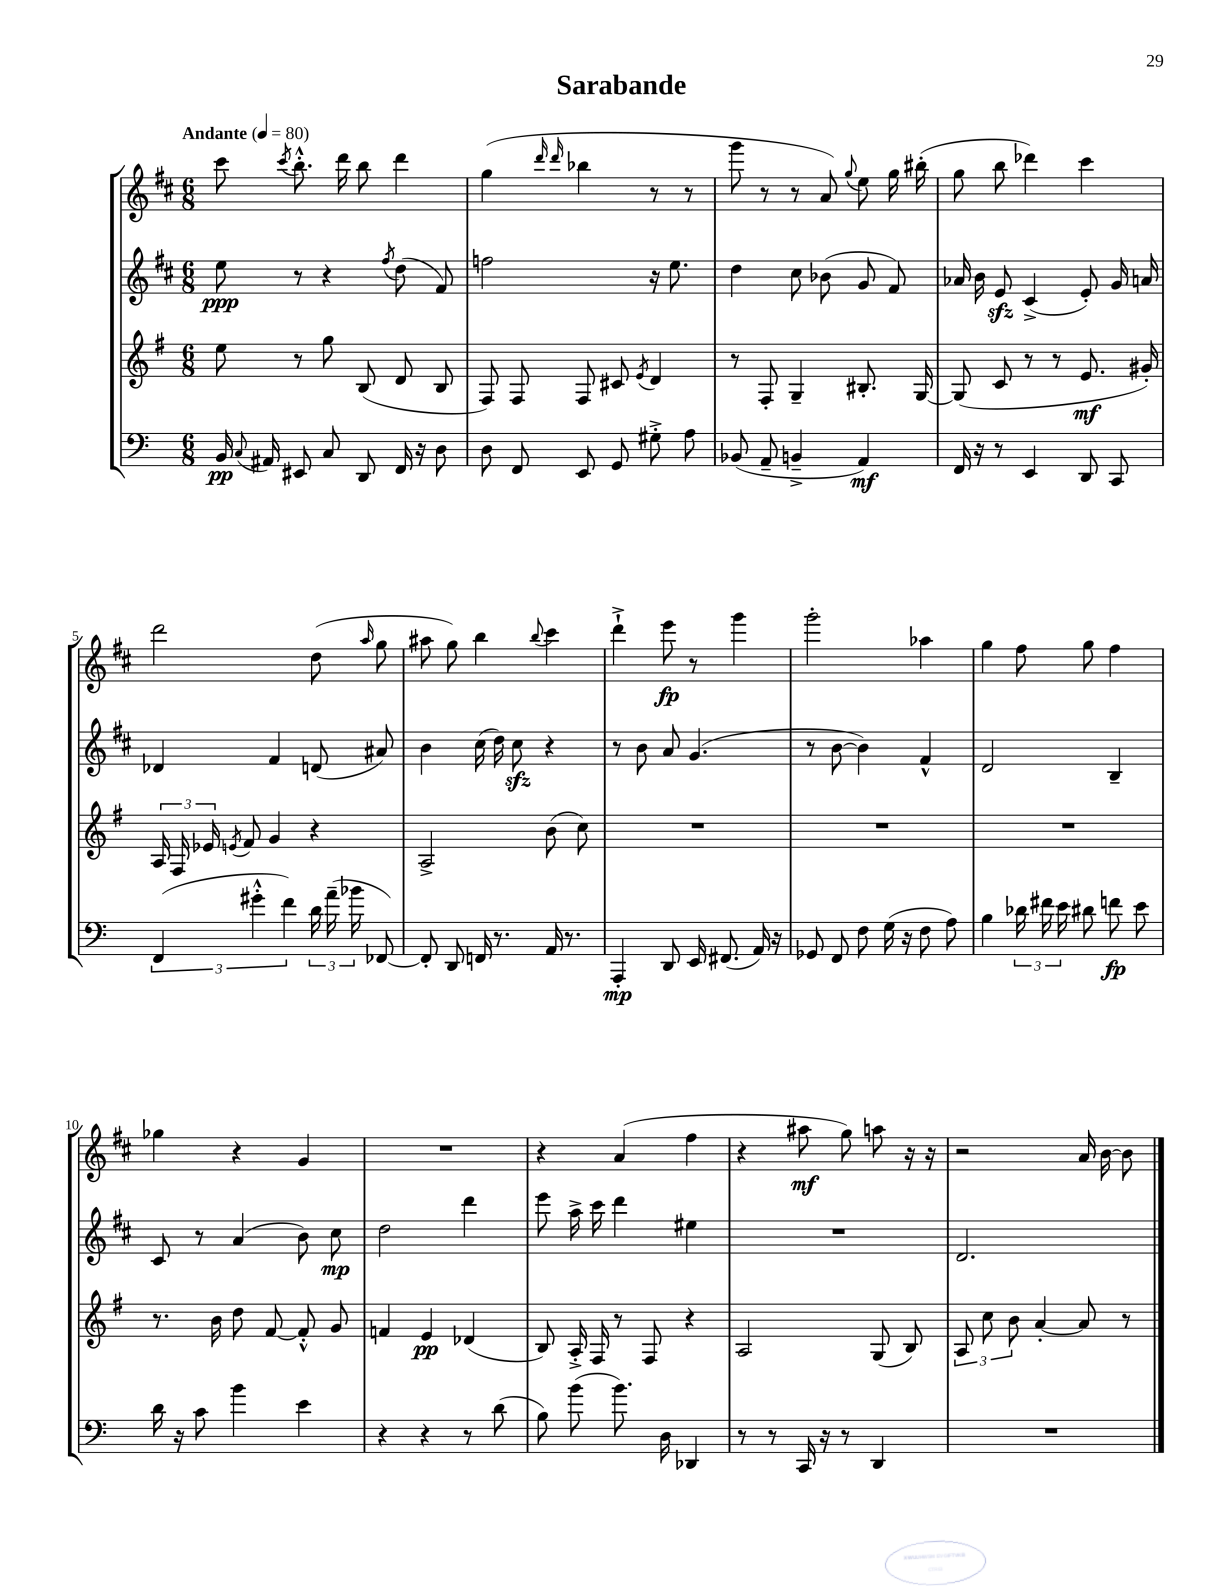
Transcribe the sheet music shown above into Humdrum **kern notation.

**kern	**dynam	**kern	**dynam	**kern	**dynam	**kern	**dynam
*part4	*part4	*part3	*part3	*part2	*part2	*part1	*part1
*staff4	*staff4	*staff3	*staff3	*staff2	*staff2	*staff1	*staff1
*clefF4	*	*clefG2	*	*clefG2	*	*clefG2	*
*k[]	*	*k[f#]	*	*k[f#c#]	*	*k[f#c#]	*
*M6/8	*	*M6/8	*	*M6/8	*	*M6/8	*
*MM80	*	*MM80	*	*MM80	*	*MM80	*
=1	=1	=1	=1	=1	=1	=1	=1
!	!	!	!	!	!	!LO:TX:a:B:t=Andante	!
16BB/	pp	8ee\	.	8ee\	ppp	8ccc#\	.
8qqC/	.	.	.	.	.	.	.
16AA#X/	.	.	.	.	.	.	.
.	.	.	.	.	.	8qccc#/	.
8EE#X/	.	8r	.	8r	.	8.bb'^^\	.
8C/	.	8gg\	.	4r	.	.	.
.	.	.	.	.	.	16ddd\	.
8DD/	.	(8B/	.	.	.	8bb\	.
.	.	.	.	8qff#/	.	.	.
16FF/	.	8d/	.	(8dd\	.	4ddd\	.
16r	.	.	.	.	.	.	.
8D\	.	8B/	.	8f#/)	.	.	.
=2	=2	=2	=2	=2	=2	=2	=2
8D\	.	8F#/)	.	2ffn\	.	(4gg\	.
8FF/	.	8F#/	.	.	.	.	.
.	.	.	.	.	.	16qqddd/	.
.	.	.	.	.	.	16qqddd/	.
8EE/	.	8F#/	.	.	.	4bb-X\	.
8GG/	.	8c#X/	.	.	.	.	.
.	.	8qe/	.	.	.	.	.
8G#X'^\	.	4d/	.	16r	.	8r	.
.	.	.	.	8.ee\	.	.	.
8A\	.	.	.	.	.	8r	.
=3	=3	=3	=3	=3	=3	=3	=3
(8BB-X/	.	8r	.	4dd\	.	8ggg\	.
8AA~/	.	8F#'/	.	.	.	8r	.
4BBn~^/	.	4G~/	.	8cc#\	.	8r	.
.	.	.	.	(8b-X\	.	8a/)	.
.	.	.	.	.	.	8qqgg/	.
4AA/)	mf	8.B#X'/	.	8g/	.	8ee\	.
.	.	.	.	8f#/)	.	16gg\	.
.	.	[16G/	.	.	.	(16bb#X'\	.
=4	=4	=4	=4	=4	=4	=4	=4
16FF/	.	(8G/]	.	16a-X/	.	8gg\	.
16r	.	.	.	16b\	.	.	.
8r	.	8c/	.	8ezz/	.	8bb\	.
4EE/	.	8r	.	(4c#^/	.	4ddd-X\)	.
.	.	8r	.	.	.	.	.
8DD/	.	8.e/	mf	8e'/)	.	4ccc#\	.
8CC/	.	.	.	16g/	.	.	.
.	.	16g#X'/)	.	16an/	.	.	.
!!LO:LB:g=z
=5	=5	=5	=5	=5	=5	=5	=5
(6FF/	.	24A/	.	4d-X/	.	2ddd\	.
.	.	24F#/	.	.	.	.	.
.	.	24e-X/	.	.	.	.	.
.	.	8qen/	.	.	.	.	.
.	.	8f#/	.	.	.	.	.
6g#X'^^\	.	.	.	.	.	.	.
.	.	4g/	.	4f#/	.	.	.
6f\)	.	.	.	.	.	.	.
24d\	.	4r	.	(8dn/	.	(8dd\	.
(24a~\	.	.	.	.	.	.	.
24b-X\	.	.	.	.	.	.	.
.	.	.	.	.	.	16qqaa/	.
[8FF-X/)	.	.	.	8a#X/)	.	8gg\	.
=6	=6	=6	=6	=6	=6	=6	=6
8FF-'/]	.	2A^/	.	4b\	.	8aa#X\	.
8DD/	.	.	.	.	.	8gg\)	.
16FFn/	.	.	.	(16cc#\	.	4bb\	.
8.r	.	.	.	16dd\)	.	.	.
.	.	.	.	8cc#zz\	.	.	.
.	.	.	.	.	.	8qqbb/	.
16AA/	.	(8b\	.	4r	.	4ccc#\	.
8.r	.	.	.	.	.	.	.
.	.	8cc\)	.	.	.	.	.
=7	=7	=7	=7	=7	=7	=7	=7
4AAA'/	mp	2.r	.	8r	.	4ddd`^\	.
.	.	.	.	8b\	.	.	.
8DD/	.	.	.	8a/	.	8eee\	fp
16EE/	.	.	.	(4.g/	.	8r	.
(8.FF#X/	.	.	.	.	.	.	.
.	.	.	.	.	.	4ggg\	.
16AA/)	.	.	.	.	.	.	.
16r	.	.	.	.	.	.	.
=8	=8	=8	=8	=8	=8	=8	=8
8GG-X/	.	2.r	.	8r	.	2ggg'\	.
8FF/	.	.	.	[8b\	.	.	.
8F\	.	.	.	4b\])	.	.	.
(16G\	.	.	.	.	.	.	.
16r	.	.	.	.	.	.	.
8F\	.	.	.	4f#^^/	.	4aa-X\	.
8A\)	.	.	.	.	.	.	.
=9	=9	=9	=9	=9	=9	=9	=9
4B\	.	2.r	.	2d/	.	4gg\	.
24d-X\	.	.	.	.	.	8ff#\	.
24f#X\	.	.	.	.	.	.	.
24e\	.	.	.	.	.	.	.
8d#X\	.	.	.	.	.	8gg\	.
8fn\	fp	.	.	4B~/	.	4ff#\	.
8e\	.	.	.	.	.	.	.
!!LO:LB:g=z
=10	=10	=10	=10	=10	=10	=10	=10
16d\	.	8.r	.	8c#/	.	4gg-X\	.
16r	.	.	.	.	.	.	.
8c\	.	.	.	8r	.	.	.
.	.	16b\	.	.	.	.	.
4b\	.	8dd\	.	(4a/	.	4r	.
.	.	[8f#/	.	.	.	.	.
4e\	.	8f#'^^/]	.	8b\)	.	4g/	.
.	.	8g/	.	8cc#\	mp	.	.
=11	=11	=11	=11	=11	=11	=11	=11
4r	.	4fn/	.	2dd\	.	2.r	.
4r	.	4e/	pp	.	.	.	.
8r	.	(4d-X/	.	4ddd\	.	.	.
(8d\	.	.	.	.	.	.	.
=12	=12	=12	=12	=12	=12	=12	=12
8B\)	.	8B/)	.	8eee\	.	4r	.
(8b\	.	16A'^/	.	16aa^\	.	.	.
.	.	16F#/	.	16ccc#\	.	.	.
8.b\)	.	8r	.	4ddd\	.	(4a/	.
.	.	8F#/	.	.	.	.	.
16D\	.	.	.	.	.	.	.
4DD-X/	.	4r	.	4ee#X\	.	4ff#\	.
=13	=13	=13	=13	=13	=13	=13	=13
8r	.	2A/	.	2.r	.	4r	.
8r	.	.	.	.	.	.	.
16CC/	.	.	.	.	.	8aa#X\	mf
16r	.	.	.	.	.	.	.
8r	.	.	.	.	.	8gg\)	.
4DD/	.	(8G/	.	.	.	8aan\	.
.	.	8B/)	.	.	.	16r	.
.	.	.	.	.	.	16r	.
=14	=14	=14	=14	=14	=14	=14	=14
2.r	.	12A/	.	2.d/	.	2r	.
.	.	12cc\	.	.	.	.	.
.	.	12b\	.	.	.	.	.
.	.	[4a'/	.	.	.	.	.
.	.	8a/]	.	.	.	16a/	.
.	.	.	.	.	.	[16b\	.
.	.	8r	.	.	.	8b\]	.
==	==	==	==	==	==	==	==
*-	*-	*-	*-	*-	*-	*-	*-
